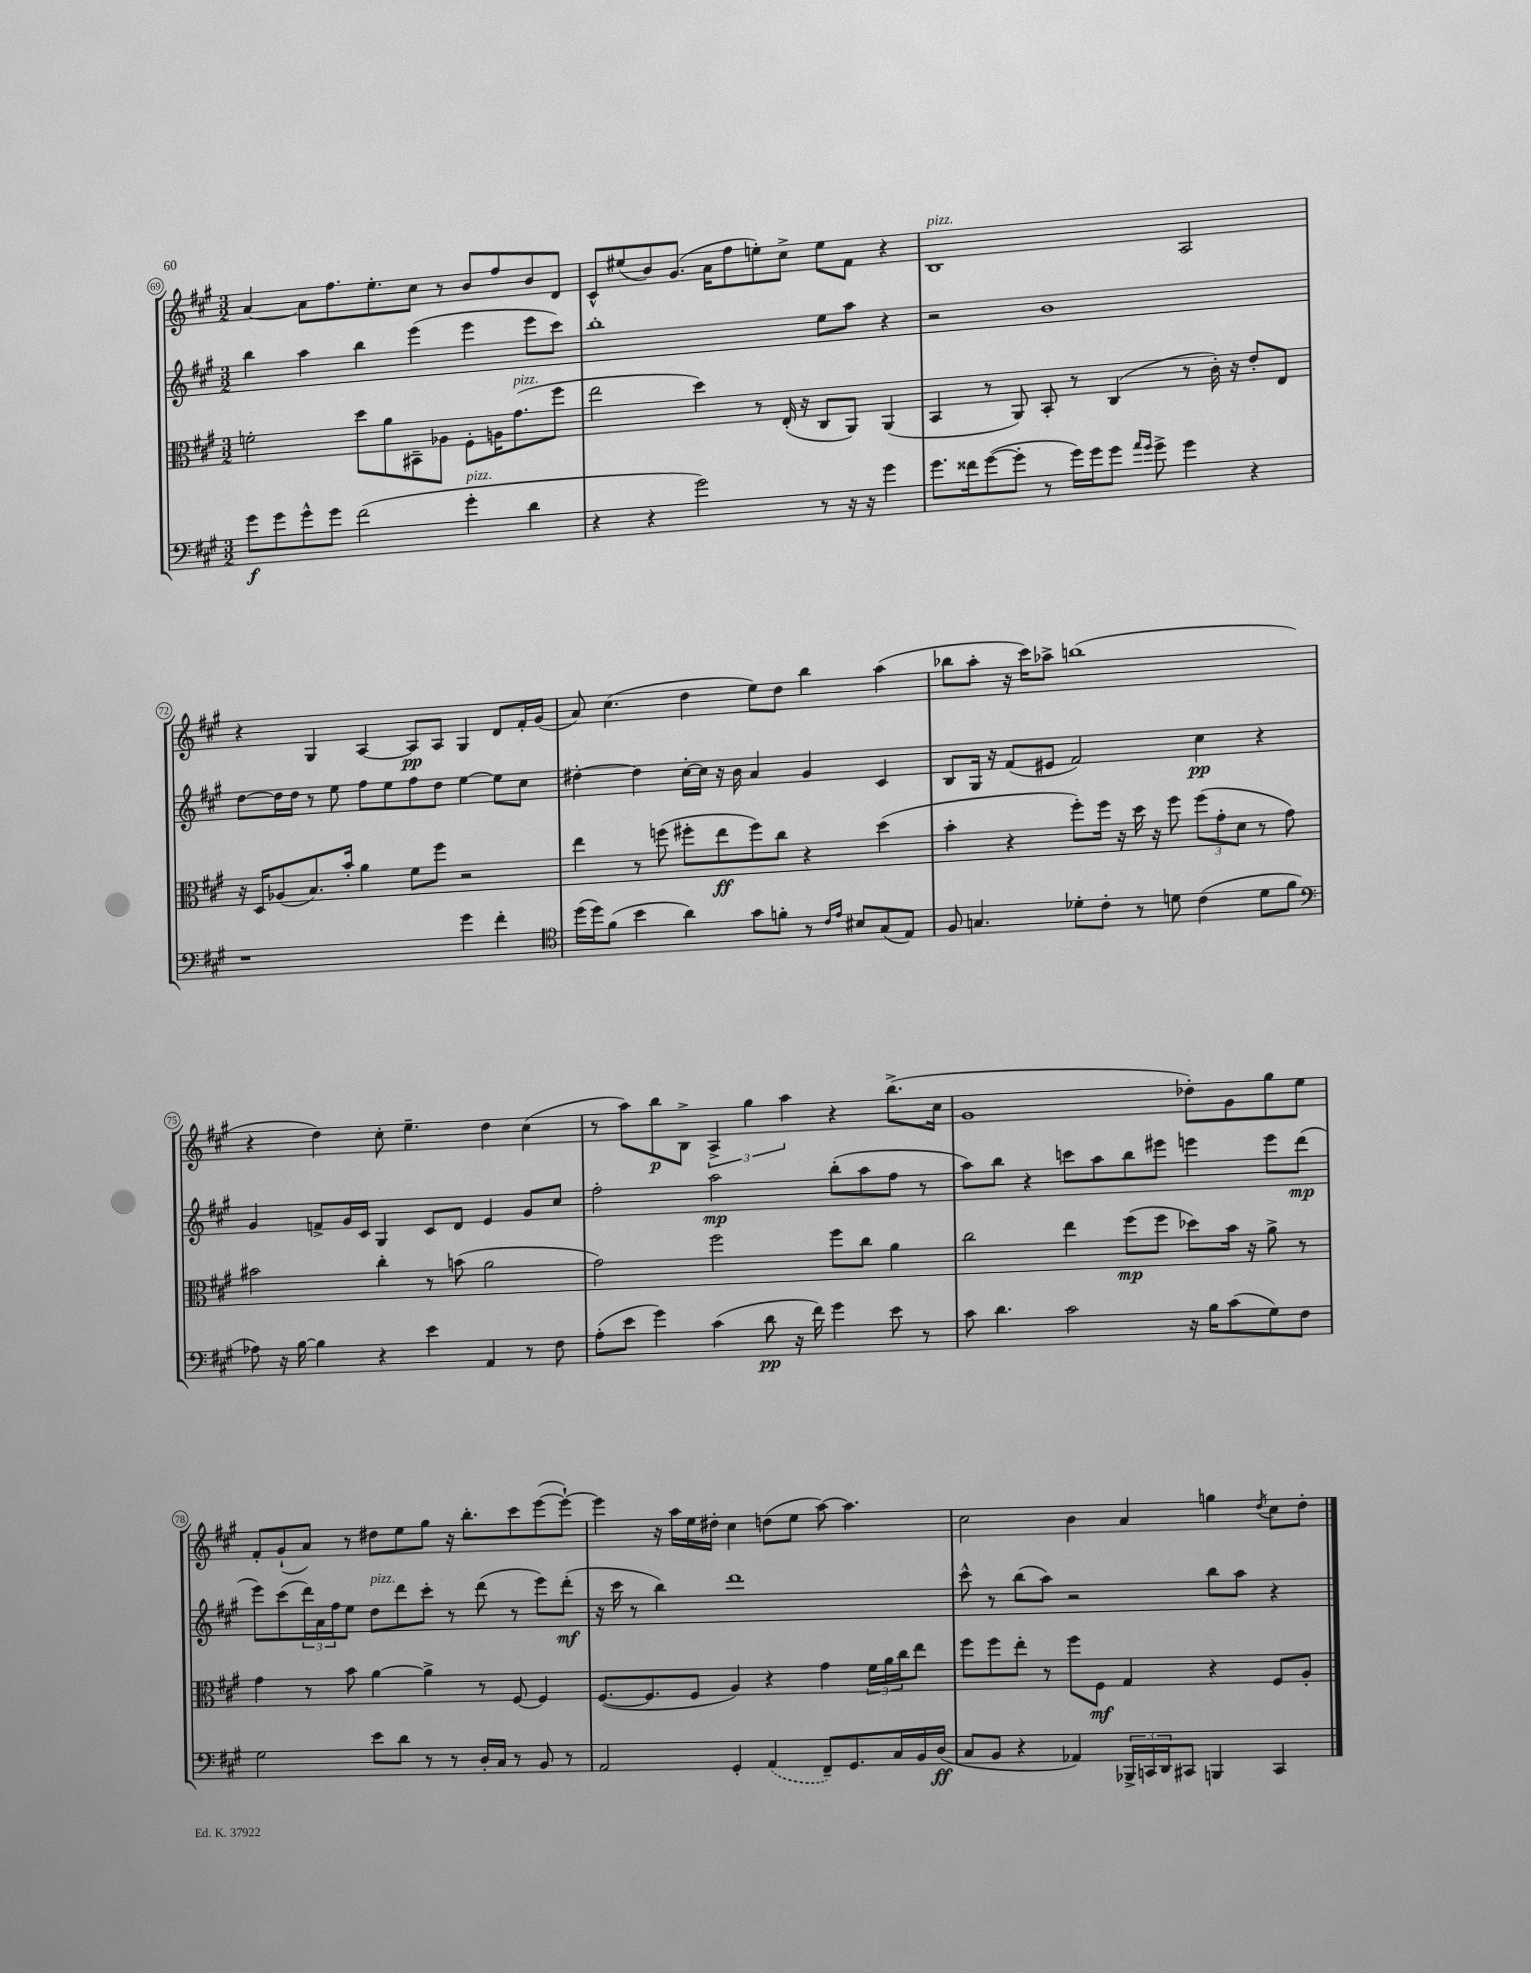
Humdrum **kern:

**kern	**kern	**kern	**kern
*staff4	*staff3	*staff2	*staff1
*clefF4	*clefC3	*clefG2	*clefG2
*k[f#c#g#]	*k[f#c#g#]	*k[f#c#g#]	*k[f#c#g#]
*M3/2	*M3/2	*M3/2	*M3/2
8g#	2f'	4bb	[4a
8g#	.	.	.
8g#^^	.	4aa	8a]
8g#	.	.	8.ff#
(2f#	8dd	4bb	.
.	.	.	8.ee'
.	8a	.	.
.	8BB#~	(4eee	8cc#
.	8A-	.	8r
4g#'	8F#'	4eee	8b
.	16A	.	8ff#
.	(8.g#	.	.
4d	.	8eee	8b
.	8ff#	8ccc#)	8d
=	=	=	=
4r	2ee	1bb'	8c#^^
.	.	.	(8ee#
4r	.	.	8b)
.	.	.	(8.g#
2g#)	4dd)	.	.
.	.	.	16a
.	.	.	8ff#
.	8r	.	8ee')
.	(16E'	.	8cc#^
.	16r	.	.
8r	8C#	8ee	8ee
16r	8AA)	8aa	8f#
16r	.	.	.
4g#	(4AA	4r	4r
=	=	=	=
8.g#	4BB	2r	1B
16f##	.	.	.
([8g#	8r	.	.
8g#']	8AA)	.	.
8r	8BB'	1b	.
16g#)	8r	.	.
16g#	.	.	.
8g#	(4C#	.	.
16qqa	.	.	.
16qqg#	.	.	.
8g#^	.	.	.
4g#	8r	.	2A
.	16c#')	.	.
.	16r	.	.
4r	8e'	.	.
.	8E	.	.
=	=	=	=
1r	16r	[8dd	4r
.	16D	.	.
.	(8A-	16dd]	.
.	.	16dd	.
.	8.B)	8r	4G#
.	.	8ee	.
.	16b'	.	.
.	4a	8ff#	[4A
.	.	8ee	.
.	8f#	8ff#	8A]
.	8ff#	8dd	8A
4g#	2r	[4ee	4G#
4f#'	.	8ee]	8d
.	.	8cc#	16f#'
.	.	.	(16g#
=	=	=	=
*clefC4	*	*	*
(16dd	4ee	[4dd#'	8a)
16dd)	.	.	.
(8f#	.	.	(4.cc#
4b	8r	4dd#]	.
.	(8ff	.	.
4a)	8ff#'	[16cc#'	4dd
.	.	16cc#]	.
.	8ee	16r	.
.	.	16b	.
8g#	8ff#)	4a	8ee)
8f'	8cc#	.	8dd
8r	4r	4g#	4bb
16qqc#	.	.	.
16qqe	.	.	.
8B#	.	.	.
(8G#	(4dd	4c#	(4aa
8E)	.	.	.
=	=	=	=
8F#	4b'	8B	8bb-
4.G	.	16G#	8aa'
.	.	16r	.
.	4r	(8f#	16r
.	.	.	16ccc#)
.	.	8e#	8aa-^
8d-'	8ff#')	2f#)	(1bb
8c#'	16ff#	.	.
.	16r	.	.
8r	16dd	.	.
.	16r	.	.
8d	8ff#	.	.
(4c#	(12ff#	4cc#	.
.	12g#'	.	.
.	12d	.	.
8d	8r	4r	.
8f#	8g#)	.	.
=	=	=	=
*clefF4	*	*	*
8A-)	2b#	4g#	4r
16r	.	.	.
[16B	.	.	.
4B]	.	8f^	4dd)
.	.	16g#	.
.	.	16c#	.
4r	4cc#'	4G#	8cc#'
.	.	.	4.ee~
4e	8r	8c#	.
.	(8b	8d	.
4AA	2a	4e	4dd
8r	.	8g#	(4cc#
8F#	.	8cc#	.
=	=	=	=
(8A'	2g#)	2ff#'	8r
8e	.	.	8aa)
4g#)	.	.	8bb
.	.	.	8B^
(4c#	2ff#	2aa	6A^
.	.	.	6gg#
8d	.	.	.
.	.	.	6aa
16r	.	.	.
16f#)	.	.	.
4g#	8ff#	(8bb'	4r
.	8cc#	8aa	.
8e	4a	8ff#	(8.bb^
8r	.	8r	.
.	.	.	16cc#
=	=	=	=
8c#	2cc#	8aa)	1g#
4.d	.	8bb	.
.	.	4r	.
2c#	4ee	8ccc	.
.	.	8aa	.
.	(8ff#	8bb	.
.	8ff#	8eee#	.
16r	8dd-)	4eee	8dd-')
16B	.	.	.
(8c#	16b	.	8g#
.	16r	.	.
8G#)	8a^	8eee	8gg#
8F#	8r	(8ddd	8ee
=	=	=	=
2G#	4g#	8eee)	8f#'
.	.	(8ccc#	(8g#`
.	8r	24ddd)	8a)
.	.	24a	.
.	.	24ff#	.
.	8b	8ee	8r
8e	[4a	8dd	8dd#
8d	.	8ddd	8ee
8r	4a^]	8ccc#'	8gg#
8r	.	8r	16r
.	.	.	8.bb'
16D'	8r	(8ddd	.
16C#	.	.	.
8r	[8F#	8r	8ccc#
8BB	4F#]	8eee)	([8eee
8r	.	(8ddd'	8eee`_)
=	=	=	=
2AA	([8.F#	16r	4eee]
.	.	16ccc#	.
.	.	8r	.
.	8.F#]	.	.
.	.	4bb)	16r
.	.	.	16aa
.	8F#	.	16ee
.	.	.	16dd#'
4GG#'	4A)	1ddd	4cc#
(4AA	4r	.	(8dd
.	.	.	8ee
8FF#~)	4g#	.	[8aa)
8.GG#	.	.	4.aa]
.	24f#	.	.
.	24a	.	.
16C#	.	.	.
.	24cc#	.	.
16BB	8ee	.	.
(16D	.	.	.
=	=	=	=
8C#	8ff#	8ccc#^^	2cc#
8BB	8ff#	8r	.
4r	8ee'	(8bb	.
.	8r	8aa)	.
4AA-)	8ff#	2r	4b
.	8F#	.	.
24BBB-^	4G#	.	4a
24CC	.	.	.
24DD	.	.	.
8CC#	.	.	.
4BBB	4r	8bb	4gg
.	.	8aa	.
.	.	.	8qdd
4CC#	8F#	4r	8cc#
.	8A'	.	8dd'
==	==	==	==
*-	*-	*-	*-
